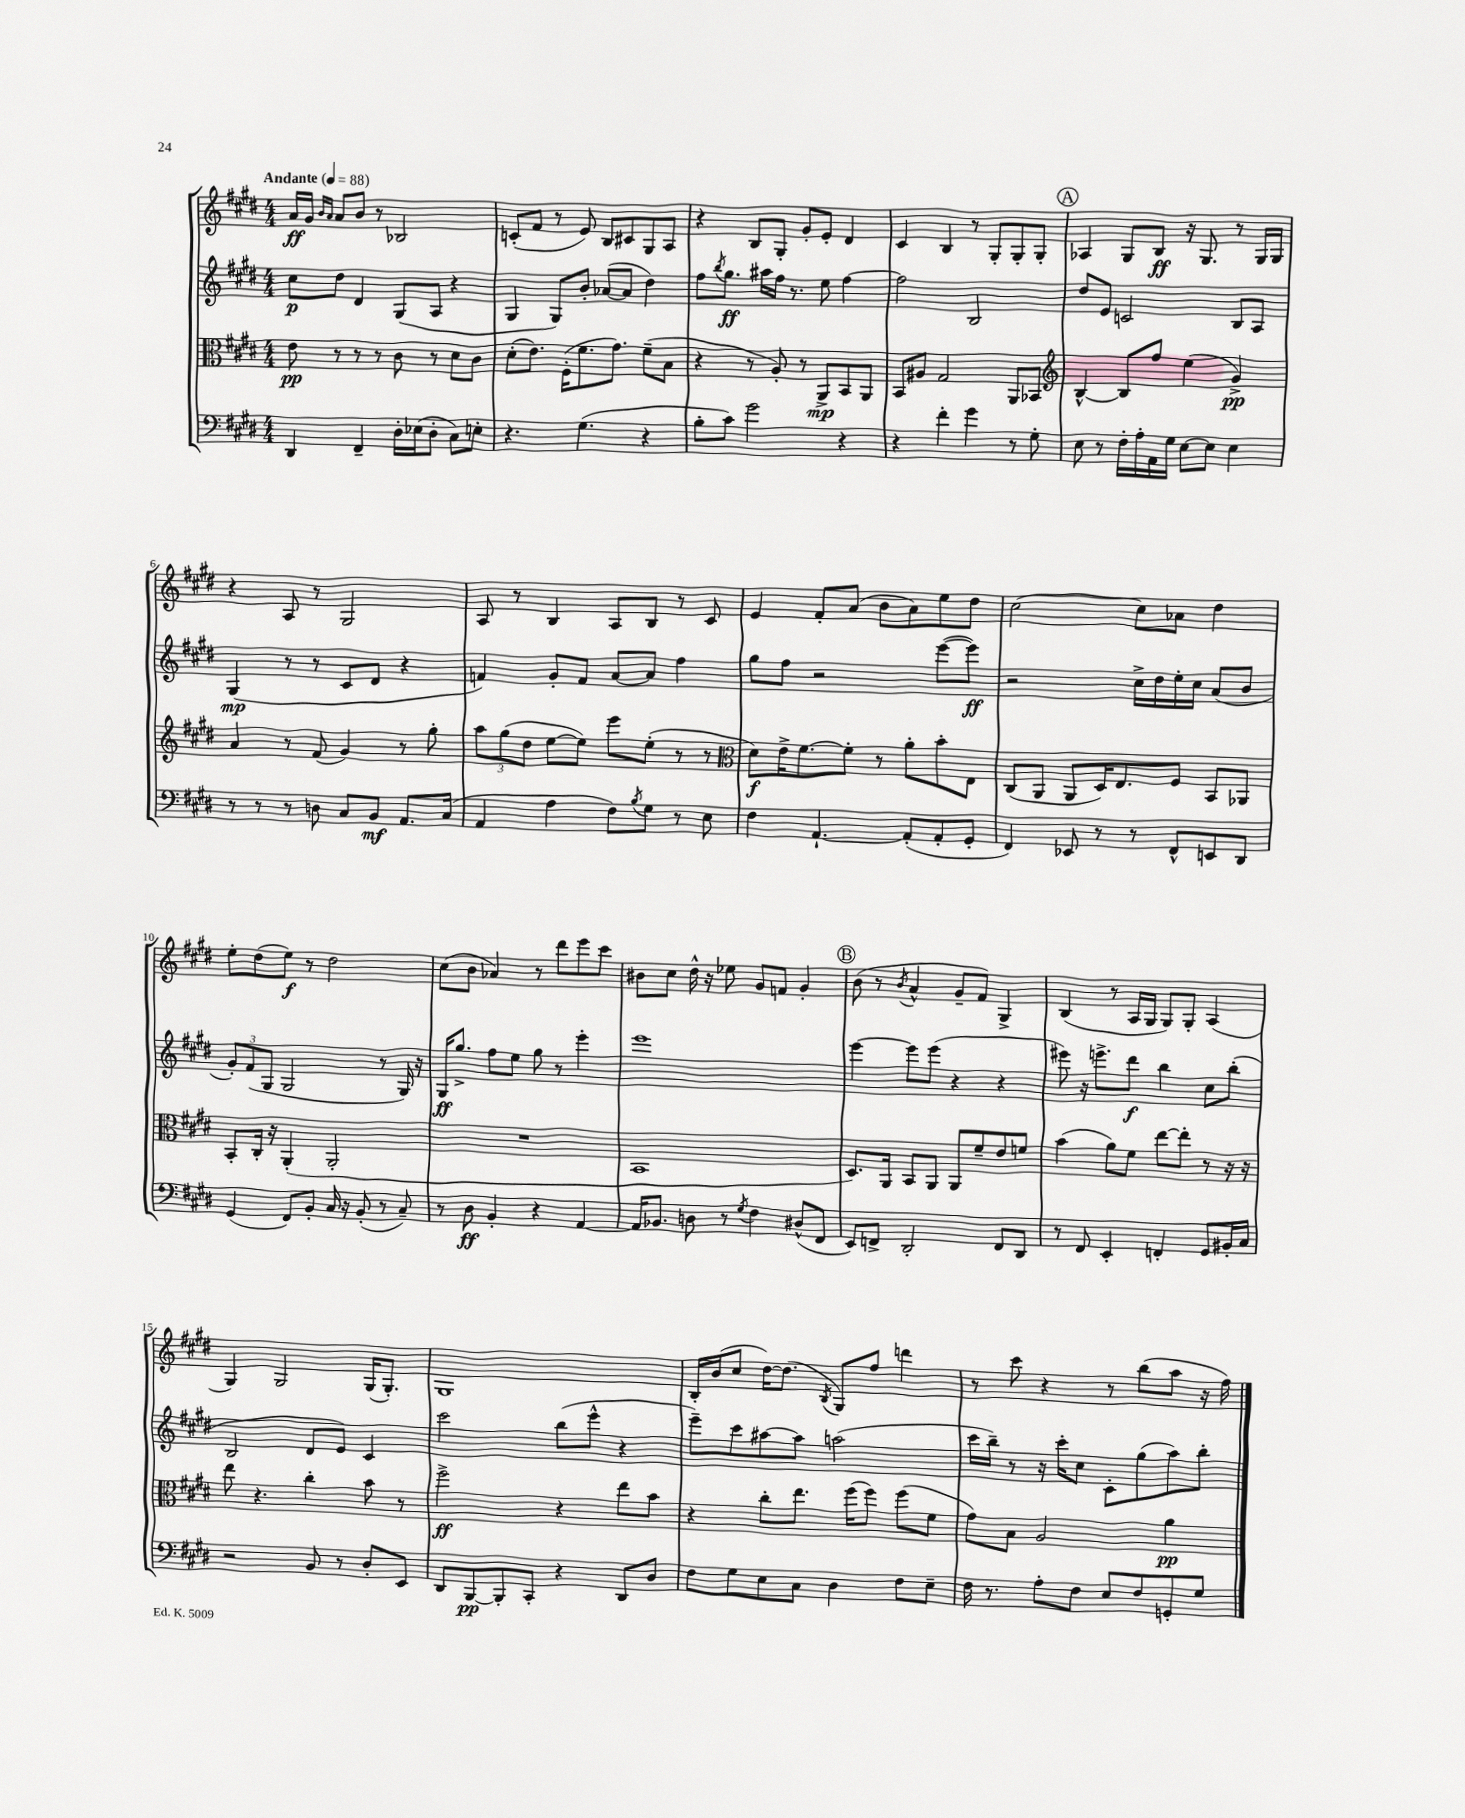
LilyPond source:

<<
\new StaffGroup <<
\new Staff = "s0" {
    \clef treble \key e \major \numericTimeSignature \time 4/4 \tempo "Andante" 4 = 88
    a'16\ff gis'16 \grace { b'16 a'16 } a'8 b'8 r8 bes2 |
    c'8-.( fis'8 r8 e'8) b8 cis'8 gis8 a8 |
    r4 b8 gis8-. gis'8-. e'8-. dis'4 |
    cis'4 b4 r8 gis8-. gis8-. gis8-. |
    \mark \markup { \circle "A" } aes4 gis8 b8\ff r16 gis8. r8 gis16 gis16 |
    r4 a8 r8 gis2 |
    a8 r8 b4 a8 b8 r8 cis'8 |
    e'4 fis'8-. a'8( b'8 a'8) e''8 dis''8 |
    cis''2~ cis''8 aes'8 dis''4 |
    e''8-. dis''8( e''8\f) r8 dis''2 |
    cis''8( b'8 aes'4) r8 dis'''8 e'''8 cis'''8 |
    bis'8 cis''8 dis''16-^ r16 ees''8 gis'8 f'8 gis'4-. |
    \mark \markup { \circle "B" } b'8( r8 \acciaccatura { b'8 } a'4-^ gis'8-- fis'8) gis4-> |
    b4( r8 a16 gis16 gis8) gis8-. a4( |
    gis4) gis2 gis16( gis8.-.) |
    gis1 |
    b16-. b'16( cis''8 dis''16~) dis''8.( \acciaccatura { b8 } gis8) fis''8 d'''4 |
    r8 cis'''8 r4 r8 b''8( a''8 r16 fis''16) \bar "|." |
}
\new Staff = "s1" {
    \clef treble \key e \major \numericTimeSignature \time 4/4
    cis''8\p dis''8 dis'4 gis8( a8 r4 |
    gis4 gis8) b'8-. aes'8~( aes'8 dis''4) |
    fis''8 \acciaccatura { b''8 } gis''8.\ff ais''16 fis''16 r8. e''8 fis''4~ |
    fis''2 b2 |
    \mark \markup { \circle "A" } dis''8 e'8 c'2 b8 a8 |
    gis4\mp( r8 r8 cis'8 dis'8 r4 |
    f'4) gis'8-. f'8 a'8~ a'8 fis''4 |
    gis''8 fis''8 r2 e'''8~( e'''8\ff) |
    r2 cis''16-> dis''16 e''16-. cis''16 a'8( b'8 |
    \tuplet 3/2 { gis'8-.) fis'8( gis8 } gis2 r8 gis16) r16 |
    gis16\ff gis''8.-> fis''8 e''8 gis''8 r8 e'''4-. |
    e'''1 |
    \mark \markup { \circle "B" } e'''4~ e'''8 e'''8( r4 r4 |
    eis'''8) r16 e'''8.-> dis'''8\f b''4 cis''8 b''8-.( |
    b2 dis'8 e'8) cis'4 |
    cis'''2 b''8( e'''8-^ r4 |
    e'''8--) cis'''8 ais''8~ ais''8 a''2( |
    cis'''16 b''16--) r8 r16 cis'''16-. cis''8 cis'8-. gis''8( a''8) b''8-. \bar "|." |
}
\new Staff = "s2" {
    \clef alto \key e \major \numericTimeSignature \time 4/4
    e'8\pp r8 r8 r8 cis'8 r8 dis'8 cis'8 |
    dis'8-.( e'8.) fis16-.( fis'8. gis'8.) fis'8--( b8 |
    r4 r8 a8-.) r8 a,8->\mp b,8 a,8 |
    b,8 ais8 gis2 a,8 bes,8 |
    \mark \markup { \circle "A" } \clef treble b4~-^ b8 fis''8 e''4( gis'4->\pp) |
    a'4 r8 fis'8( gis'4) r8 gis''8-. |
    \tuplet 3/2 { a''8 gis''8( dis''8 } e''8~ e''8) e'''8 e''8-.( r8 r8 |
    \clef alto dis'8\f) e'16-> fis'8.~ fis'8-. r8 a'8-. b'8-. e8 |
    cis8( a,8 a,8 dis16) e8. fis8 b,8 aes,8 |
    b,8-. cis16-. r16 a,4-.( a,2-. |
    R1 |
    b,1 |
    \mark \markup { \circle "B" } dis8.) a,16 b,8 a,8 a,8 fis'8-- e'8 f'8 |
    b'4( a'8) fis'8 e''8~ e''8-. r8 r16 r16 |
    e''8 r4. cis''4-. b'8 r8 |
    fis''2->\ff r4 e''8 b'8 |
    r4 cis''8-. e''8. fis''16( fis''8) fis''8( fis'8 |
    gis'8) b8 a2 a'4\pp \bar "|." |
}
\new Staff = "s3" {
    \clef bass \key e \major \numericTimeSignature \time 4/4
    dis,4 fis,4-- dis16-. ees16( dis8-. cis8) e8-. |
    r4. gis4.( r4 |
    b8-. cis'8) gis'2 r4 |
    r4 fis'4-. gis'4 r8 gis8-. |
    \mark \markup { \circle "A" } e8 r8 fis16-. a16-. a,16 gis16 e8~ e8 e4 |
    r8 r8 r8 d8 cis8 b,8\mf a,8. cis16( |
    a,4 a4 fis8) \acciaccatura { b8 } gis8 r8 e8 |
    fis4 a,4.~-! a,8-.( a,8-. gis,8-. |
    fis,4) ees,8 r8 r8 fis,8-^ e,8 dis,8 |
    gis,4( fis,8) b,8-. cis16 r16 b,8-.( r8 cis8--) |
    r8 dis8\ff b,4-. r4 a,4~ |
    a,16 bes,8. d8 r8 \acciaccatura { gis8 } fis4 dis8-^( fis,8 |
    \mark \markup { \circle "B" } e,8) f,8-> dis,2-. f,8 dis,8 |
    r8 fis,8 e,4-. f,4-. gis,8 bis,16-. cis16 |
    r2 b,8 r8 dis8-. e,8 |
    dis,8 b,,8~\pp b,,8-. cis,8-. r4 dis,8 dis8 |
    fis8 gis8 e8 cis8 dis4 fis8 e8-- |
    fis16 r8. a8-. fis8 e8 fis8 g,8-. gis8 \bar "|." |
}
>>
>>
